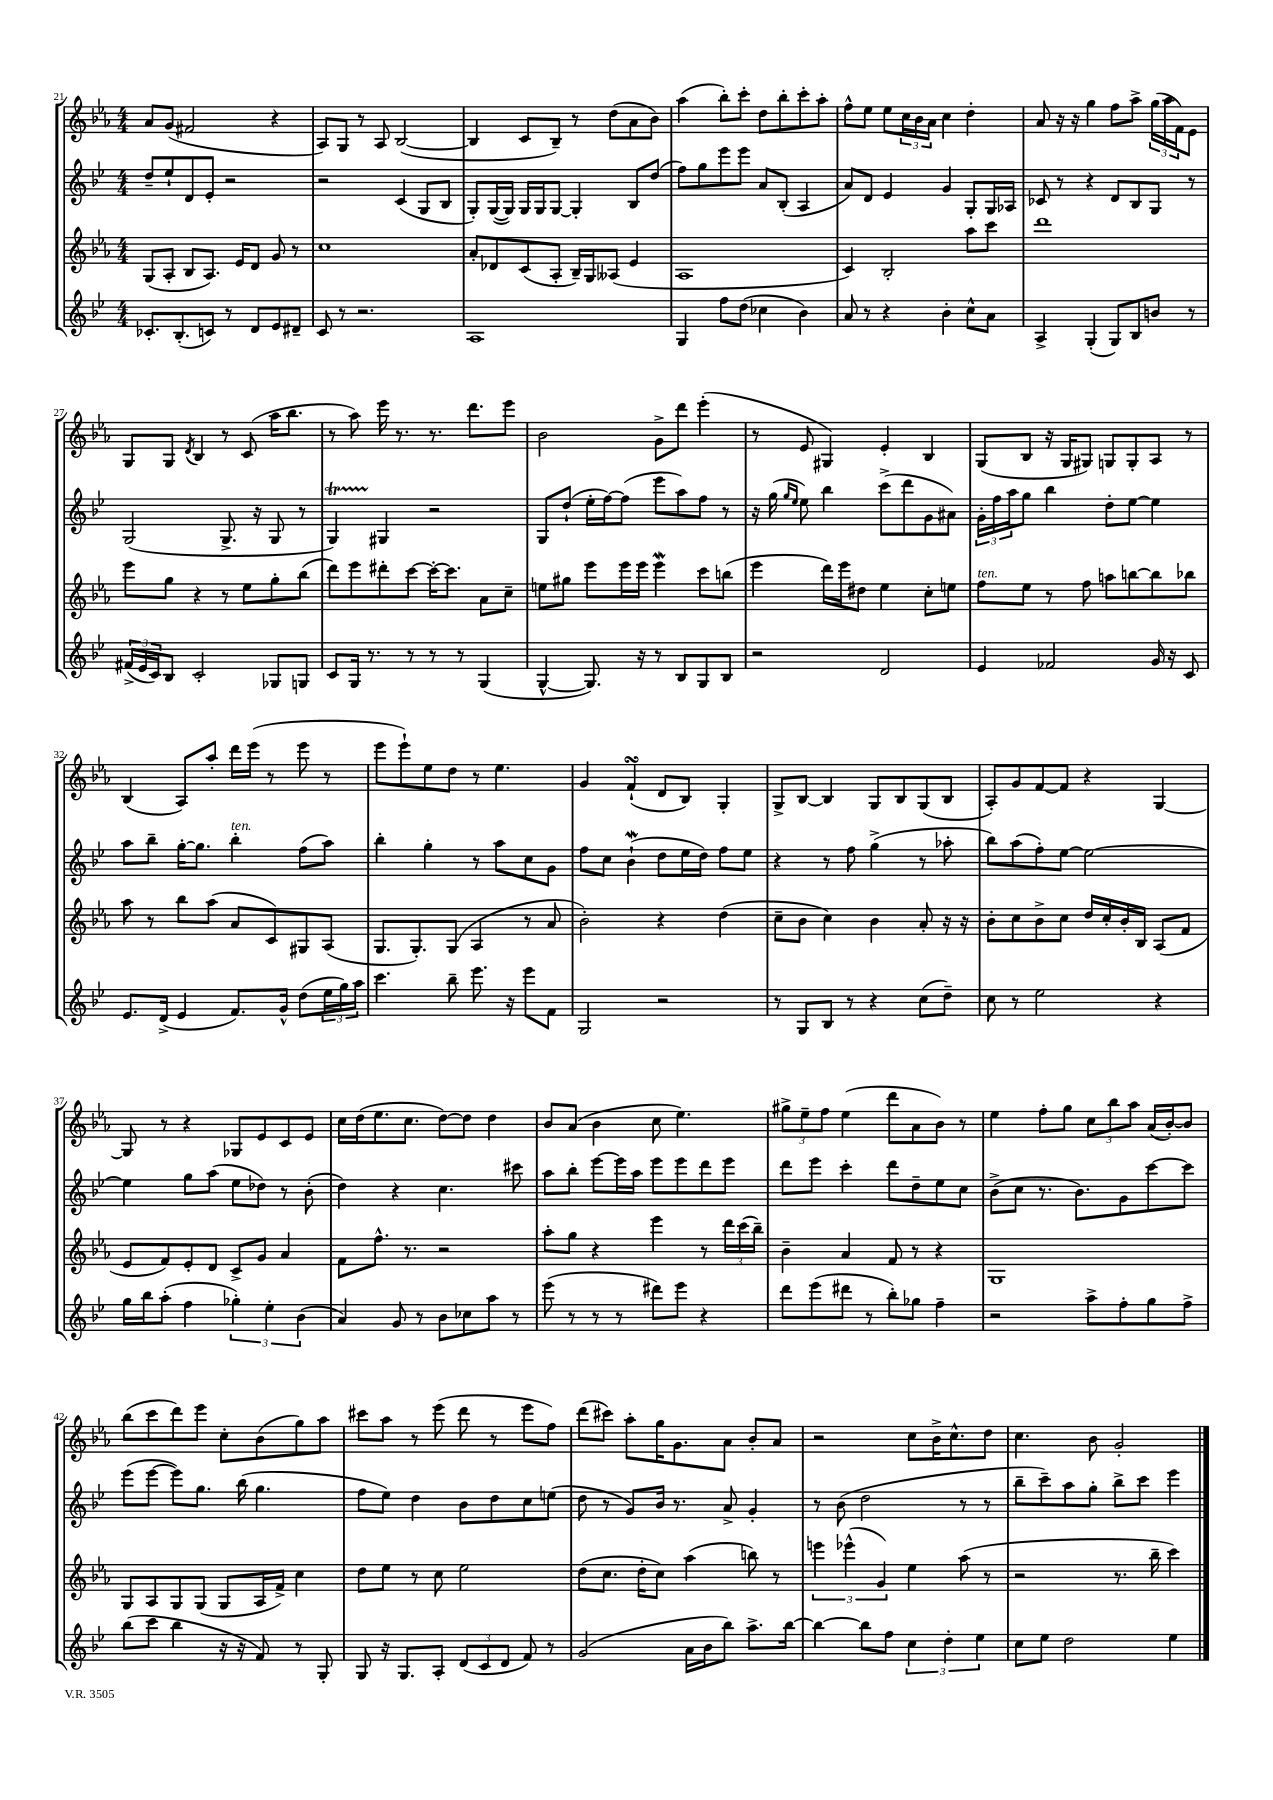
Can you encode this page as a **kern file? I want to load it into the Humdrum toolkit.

**kern	**kern	**kern	**kern
*staff4	*staff3	*staff2	*staff1
*clefG2	*clefG2	*clefG2	*clefG2
*k[b-e-]	*k[b-e-a-]	*k[b-e-]	*k[b-e-a-]
*M4/4	*M4/4	*M4/4	*M4/4
8.c-'	(8G	8dd~	8a-
.	8A-'	8ee-`	(8g
(8.B-'	.	.	.
.	8B-	8d	2f#
8c)	8.A-)	8e-'	.
8r	.	2r	.
.	16e-	.	.
8d	8d	.	.
8e-	8g	.	4r
8d#~	8r	.	.
=	=	=	=
8c	1cc	2r	8A-)
8r	.	.	8G
2.r	.	.	8r
.	.	.	8A-
.	.	(4c	([2B-
.	.	8G	.
.	.	8B-	.
=	=	=	=
1A	8a-'	8G')	4B-]
.	8d-	([16G	.
.	.	16G])	.
.	(8c	16G	8c
.	.	16G	.
.	8A-'	[8G	8B-~)
.	16B-~)	4G']	8r
.	16G	.	.
.	(8A--	.	(8dd
.	4e-	8B-	8a-
.	.	(8dd	8b-)
=	=	=	=
4G	1A-	8ff)	(4aa-
.	.	8gg	.
8ff	.	8eee-	8bb-')
(8dd	.	8eee-	8ccc'
4cc-	.	8a	8dd
.	.	(8B-'	8bb-'
4b-)	.	4A	8ccc'
.	.	.	8aa-'
=	=	=	=
8a	4c)	8a)	8ff^^
8r	.	8d	8ee-
4r	2B-'	4e-	8ee-
.	.	.	24cc
.	.	.	24b-
.	.	.	24a-
4b-'	.	4g	4cc
8cc^^	8aa-	8G'	4dd'
8a	8ccc	16G	.
.	.	16A-	.
=	=	=	=
4A^	1ddd	8c-	8a-
.	.	8r	16r
.	.	.	16r
(4G'	.	4r	4gg
8G)	.	8d	8ff
8B-	.	8B-	8aa-^
8b	.	8G	(24gg
.	.	.	24aa-
.	.	.	24f)
8r	.	8r	8e-
=	=	=	=
(24f#^	8eee-	(2G	8G
24e-	.	.	.
24c)	.	.	.
8B-	8gg	.	8G
.	.	.	8qd
2c'	4r	.	4B-
.	8r	8.G^	8r
.	8ee-	.	(8c
.	.	16r	.
8G-	8gg'	8G	16aa-
.	.	.	8.bb-
8G	(8bb-	8r	.
=	=	=	=
8c	8ddd)	4G)	8r
16G	8eee-	.	8aa-)
8.r	.	.	.
.	8ddd#'	4G#	16eee-
.	.	.	8.r
8r	[8ccc	.	.
8r	16ccc'_	2r	8.r
.	8.ccc]	.	.
8r	.	.	.
.	.	.	8.ddd
(4G	8a-	.	.
.	8cc~	.	8eee-
=	=	=	=
[4G^^	8ee	8G	2b-
.	8gg#	(8dd`	.
8.G])	8eee-	16ee-'	.
.	.	[16ff)	.
.	16eee-	(8ff]	.
16r	16eee-	.	.
8r	4eee-	8eee-	8g^
8B-	.	8aa)	8ddd
8G	8ccc	8ff	(4eee-'
8B-	(8bb	8r	.
=	=	=	=
2r	4eee-	16r	8r
.	.	(16gg	.
.	.	16qqgg	.
.	.	16qqee-	.
.	.	8ee-)	8e-
.	16ddd)	4bb-	4G#)
.	16eee-	.	.
.	8dd#	.	.
2d	4ee-	(8ccc^	4e-'
.	.	8ddd	.
.	8cc'	8g	4B-
.	8ee	8a#)	.
=	=	=	=
4e-	8ff	24g'	(8G
.	.	24ff	.
.	.	24aa	.
.	8ee-	8gg	8B-
2f-	8r	4bb-	16r
.	.	.	16G
.	8ff	.	8G#)
.	8aa	8dd'	8G
.	[8bb	[8ee-	8G'
16g	8bb]	4ee-]	8A-
16r	.	.	.
8c	8bb-	.	8r
=	=	=	=
8.e-	8aa-	8aa	(4B-
.	8r	8bb-~	.
(16d^	.	.	.
4e-	8bb-	[16gg'	8A-)
.	.	8.gg]	.
.	(8aa-	.	8aa-'
8.f)	8a-	4bb-'	16ddd
.	.	.	(16eee-
.	8c)	.	8r
16g^^	.	.	.
(8dd	8G#	(8ff	8eee-
24ee-	(8A-	8aa)	8r
24gg)	.	.	.
24aa	.	.	.
=	=	=	=
4.ccc	8.G	4bb-'	8eee-
.	.	.	8eee-`)
.	8.G')	.	.
.	.	4gg'	8ee-
8bb-~	(8G	.	8dd
8.eee-	4A-	8r	8r
.	.	8aa	4.ee-
16r	.	.	.
8eee-	8r	8cc	.
8f	8a-	8g	.
=	=	=	=
2G	2b-')	8ff	4g
.	.	8cc	.
.	.	(4b-`	(4f`
2r	4r	8dd	8d
.	.	16ee-	8B-)
.	.	16dd)	.
.	(4dd	8ff	4G'
.	.	8ee-	.
=	=	=	=
8r	8cc~	4r	8G^
8G	8b-	.	[8B-
8B-	4cc)	8r	4B-]
8r	.	8ff	.
4r	4b-	(4gg^	8G
.	.	.	8B-
(8cc	8a-'	8r	(8G
8dd~)	16r	8aa-'	8B-
.	16r	.	.
=	=	=	=
8cc	8b-'	8bb-)	8A-')
8r	8cc	(8aa	8g
2ee-	8b-^	8ff')	[8f
.	8cc	[8ee-	8f]
.	16dd	2ee-_	4r
.	16cc'	.	.
.	16b-'	.	.
.	16B-	.	.
4r	(8A-	.	[4G
.	8f	.	.
=	=	=	=
16gg	8e-	4ee-]	8G]
16bb-	.	.	.
(8aa'	8f)	.	8r
4ff	8e-'	8gg	4r
.	8d	(8aa	.
6gg-')	8c^	8ee-	8G-
.	8g	8dd-)	8e-
6ee-'	.	.	.
.	4a-	8r	8c
(6b-	.	.	.
.	.	(8b-'	8e-
=	=	=	=
4a)	8f	4dd)	16cc
.	.	.	(16dd
.	8.ff^^	.	8.ee-
8g	.	4r	.
.	8.r	.	8.cc
8r	.	.	.
8b-	2r	4.cc	[8dd)
8cc-	.	.	8dd]
8aa	.	.	4dd
8r	.	8ccc#	.
=	=	=	=
(8eee-	8aa-'	8aa	8b-
8r	8gg	8bb-'	(8a-
8r	4r	[8eee-	4b-
8r	.	16eee-]	.
.	.	16aa	.
8ddd#)	4eee-	8eee-	8cc
8eee-	.	8eee-	4.ee-)
4r	8r	8ddd	.
.	24ddd	8eee-	.
.	(24ccc	.	.
.	24bb-~)	.	.
=	=	=	=
8ddd	4b-~	8ddd	12gg#^
.	.	.	12ee-~
(8eee-	.	8eee-	.
.	.	.	12ff
8ddd#	4a-	4ccc'	(4ee-
8r	.	.	.
8bb-')	8f	8ddd	8ddd
8gg-	8r	8dd~	8a-
4ff~	4r	8ee-	8b-)
.	.	8cc	8r
=	=	=	=
2r	1G	(8b-^	4ee-
.	.	8cc	.
.	.	8.r	8ff'
.	.	.	8gg
.	.	8.b-)	.
8aa^	.	.	12cc
.	.	.	12bb-
8ff'	.	8g	.
.	.	.	12aa-
8gg	.	[8ccc	(16a-
.	.	.	[16b-')
8ff^	.	8ccc]	8b-]
=	=	=	=
(8bb-	8G	(8eee-	(8bb-
8ccc	8A-	[8eee-	8ccc
4bb-	8G	8eee-])	8ddd)
.	(8G	8.gg	8eee-
16r	8G	.	8cc'
16r	.	(16bb-	.
8f)	16A-	4.gg	(8b-
.	16f^)	.	.
8r	4cc	.	8gg)
8G'	.	.	8aa-
=	=	=	=
8G	8dd	8ff	8ccc#
16r	8ee-	8ee-)	8aa-
8.G	.	.	.
.	8r	4dd	8r
8A'	8cc	.	(8eee-
(12d	2ee-	8b-	8ddd
12c	.	.	.
.	.	8dd	8r
12d	.	.	.
8f)	.	8cc	8eee-
8r	.	(8ee	8ff)
=	=	=	=
(2g	(8dd	8dd	(8ddd
.	8.cc	8r	8ccc#)
.	.	8g)	8aa-'
.	16dd'	.	.
.	8cc)	16b-	16gg
.	.	8.r	8.g
16a	(4aa-	.	.
16b-	.	.	.
8bb-)	.	8a^	8a-
8.aa^	8bb)	4g'	8b-'
.	8r	.	8a-
[16bb-	.	.	.
=	=	=	=
4bb-_	6eee	8r	2r
.	.	(8b-	.
.	(6eee-^^	.	.
8bb-]	.	2dd	.
.	6g)	.	.
8ff	.	.	.
6cc	4ee-	.	8cc
.	.	.	16b-^
6dd'	.	.	.
.	.	.	8.cc^^
.	(8aa-	8r	.
6ee-	.	.	.
.	8r	8r	8dd
=	=	=	=
8cc	2r	8bb-~	4.cc
8ee-	.	8ccc~)	.
2dd	.	8aa	.
.	.	8gg'	8b-
.	8.r	8bb-^	2g'
.	.	8ccc	.
.	16bb-~	.	.
4ee-	4ccc)	4eee-	.
==	==	==	==
*-	*-	*-	*-
